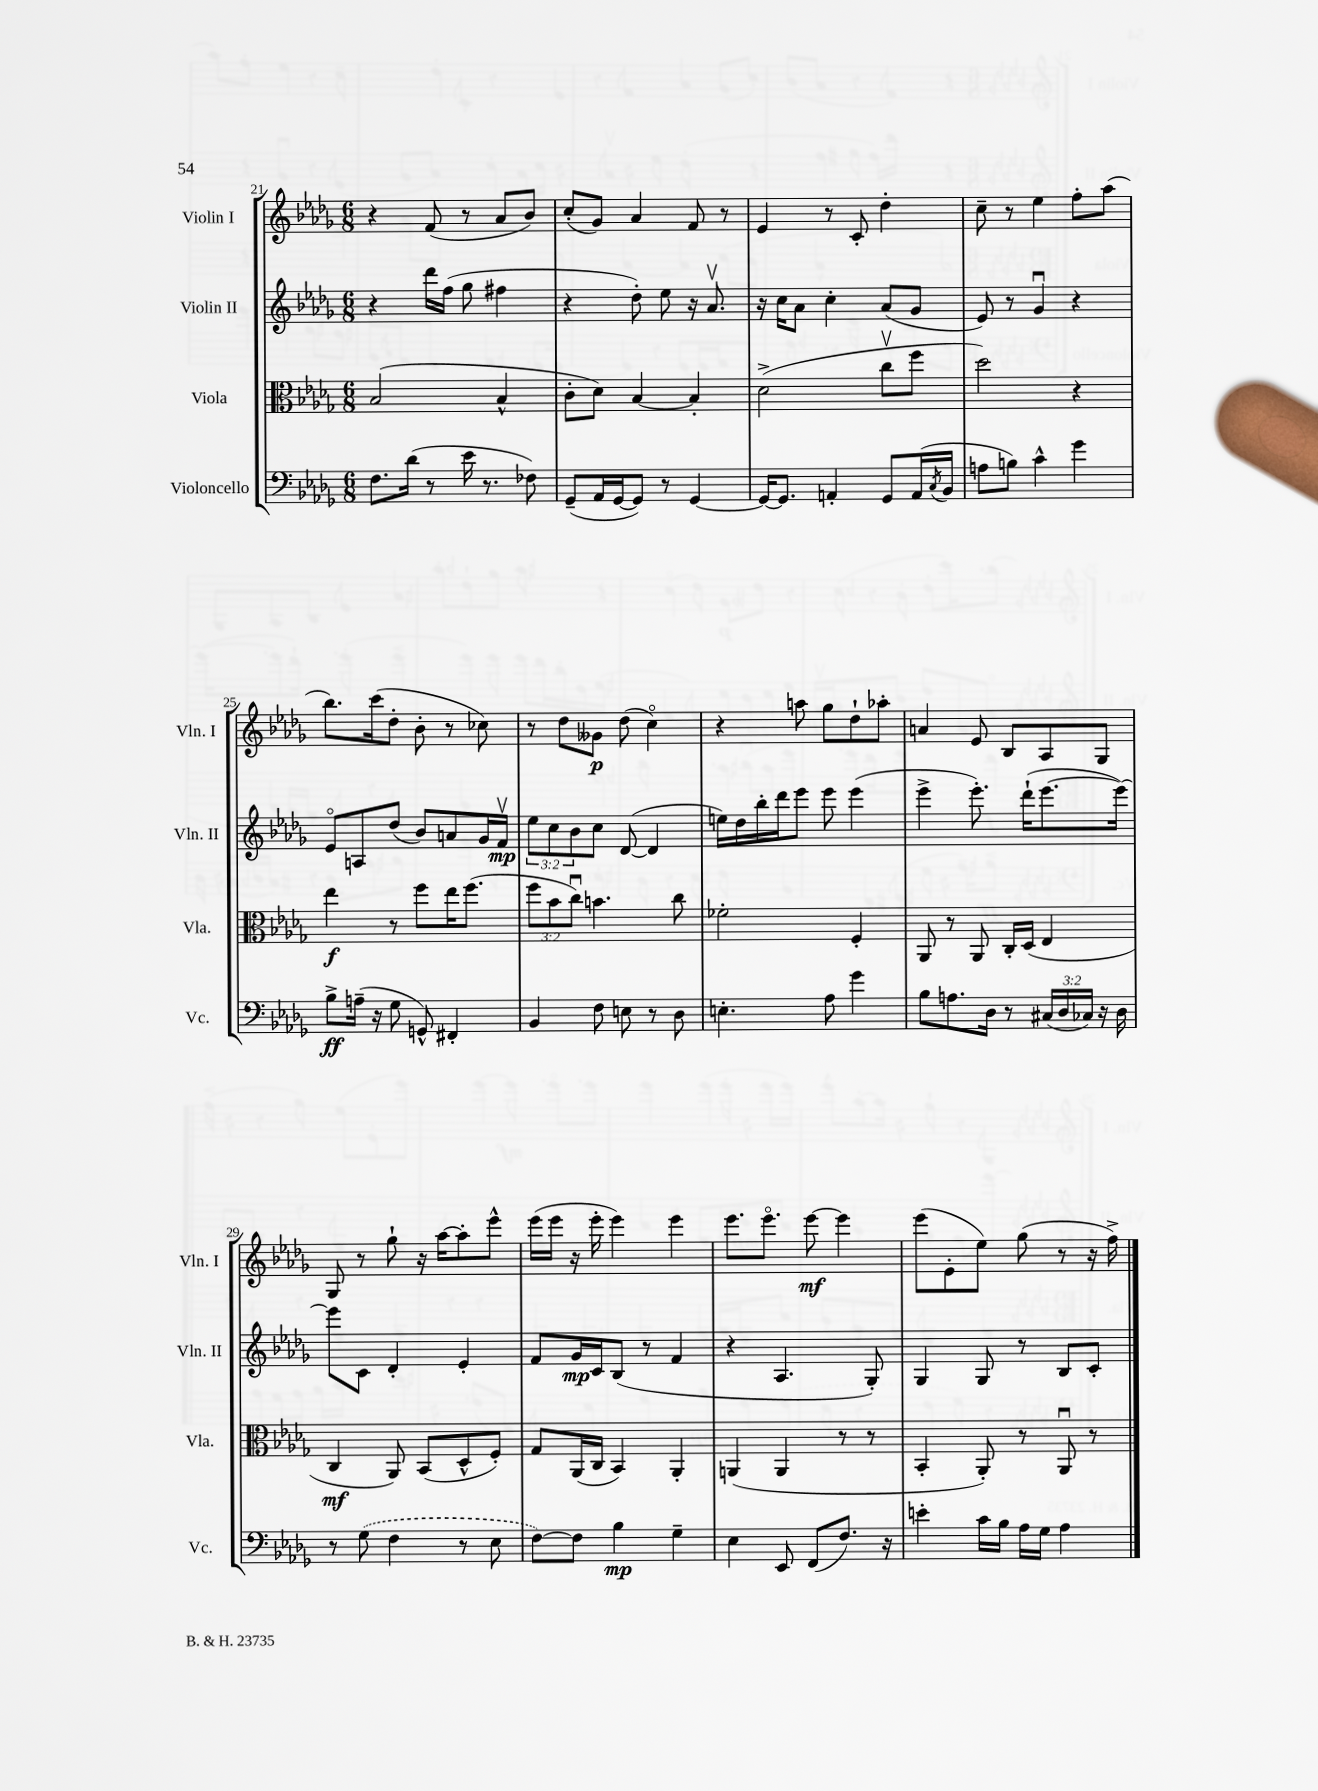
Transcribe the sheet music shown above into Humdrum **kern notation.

**kern	**kern	**kern	**kern
*staff4	*staff3	*staff2	*staff1
*clefF4	*clefC3	*clefG2	*clefG2
*k[b-e-a-d-g-]	*k[b-e-a-d-g-]	*k[b-e-a-d-g-]	*k[b-e-a-d-g-]
*M6/8	*M6/8	*M6/8	*M6/8
8.F	(2B-	4r	4r
(16d-	.	.	.
8r	.	16ddd-	(8f
.	.	(16ff	.
16e-	.	8gg-	8r
8.r	.	.	.
.	4B-^^	4ff#	8a-
8F-)	.	.	8b-)
=	=	=	=
(8GG-~	8c'	4r	(8cc'
16AA-	8d-)	.	8g-)
[16GG-	.	.	.
8GG-])	[4B-	8dd-')	4a-
8r	.	8ee-	.
[4GG-	4B-']	16r	8f
.	.	8.a-v	.
.	.	.	8r
=	=	=	=
16GG-_	(2d-^	16r	4e-
8.GG-]	.	16cc	.
.	.	8a-	.
4AA'	.	4cc'	8r
.	.	.	8c'
8GG-	8ccv	(8a-	4dd-'
(16AA	8ff	8g-	.
8qC	.	.	.
16BB-	.	.	.
=	=	=	=
8A	2dd-)	8e-)	8cc~
8B)	.	8r	8r
4c^^	.	4g-u	4ee-
4g-	4r	4r	8ff'
.	.	.	(8aa-
=	=	=	=
8B-^	4ee-	8e-o	8.bb-)
(16A~	.	8A	.
16r	.	.	(16ccc
8G-	8r	(8dd-	8dd-'
8GG^^)	8ff	8b-)	8b-'
4FF#'	16ee-	8a	8r
.	(8.ff	.	.
.	.	16g-	8cc-)
.	.	16fv	.
=	=	=	=
4BB-	12ff	12ee-	8r
.	12b-	12cc	.
.	.	.	8dd-
.	12ccu)	12b-	.
8F	4.b	8cc	8g--
8E	.	([8d-	(8dd-
8r	.	4d-]	4cco)
8D-	8cc	.	.
=	=	=	=
4.E'	2f-'	16ee)	4r
.	.	16dd-	.
.	.	16bb-'	.
.	.	16ddd-	.
.	.	8eee-	8aa
8A-	.	8eee-	8gg-
4g-	4F'	(4eee-	8dd-`
.	.	.	8aa-'
=	=	=	=
8B-	8AA-	4eee-^	4a
8.A	8r	.	.
.	8AA-	8.eee-')	8e-
16D-	.	.	.
8r	16C'	.	8B-
.	(16D-	(16ddd-`	.
(24C#	4E-	[8.eee-	8A-
24D-	.	.	.
24C-)	.	.	.
16r	.	.	8G-
16D-	.	16eee-_)	.
=	=	=	=
8r	4C	8eee-]	8G-
(8G-	.	8c	8r
4F	8AA-)	4d-'	8gg-`
.	(8BB-	.	16r
.	.	.	[16aa-
8r	8D-^^	4e-'	8aa-']
8E-	8F')	.	8eee-^^
=	=	=	=
[8F)	8G-	8f	(16eee-
.	.	.	16eee-
8F]	(16AA-	16g-	16r
.	16C	16c	16eee-'
4B-	4BB-)	(8B-	4eee-)
.	.	8r	.
4G-~	4AA-'	4f	4eee-
=	=	=	=
4E-	(4AA	4r	8.eee-
.	.	.	8.eee-o
8EE-	4AA	4.A-	.
(8FF	.	.	[8eee-
8.F)	8r	.	4eee-]
.	8r	8G-')	.
16r	.	.	.
=	=	=	=
4e'	4BB-'	4G-	(8eee-
.	.	.	8e-'
16c	8AA-')	8G-	8ee-)
16B-	.	.	.
16A-	8r	8r	(8gg-
16G-	.	.	.
4A-	8AA-u	8B-	8r
.	8r	8c'	16r
.	.	.	16ff^)
==	==	==	==
*-	*-	*-	*-
